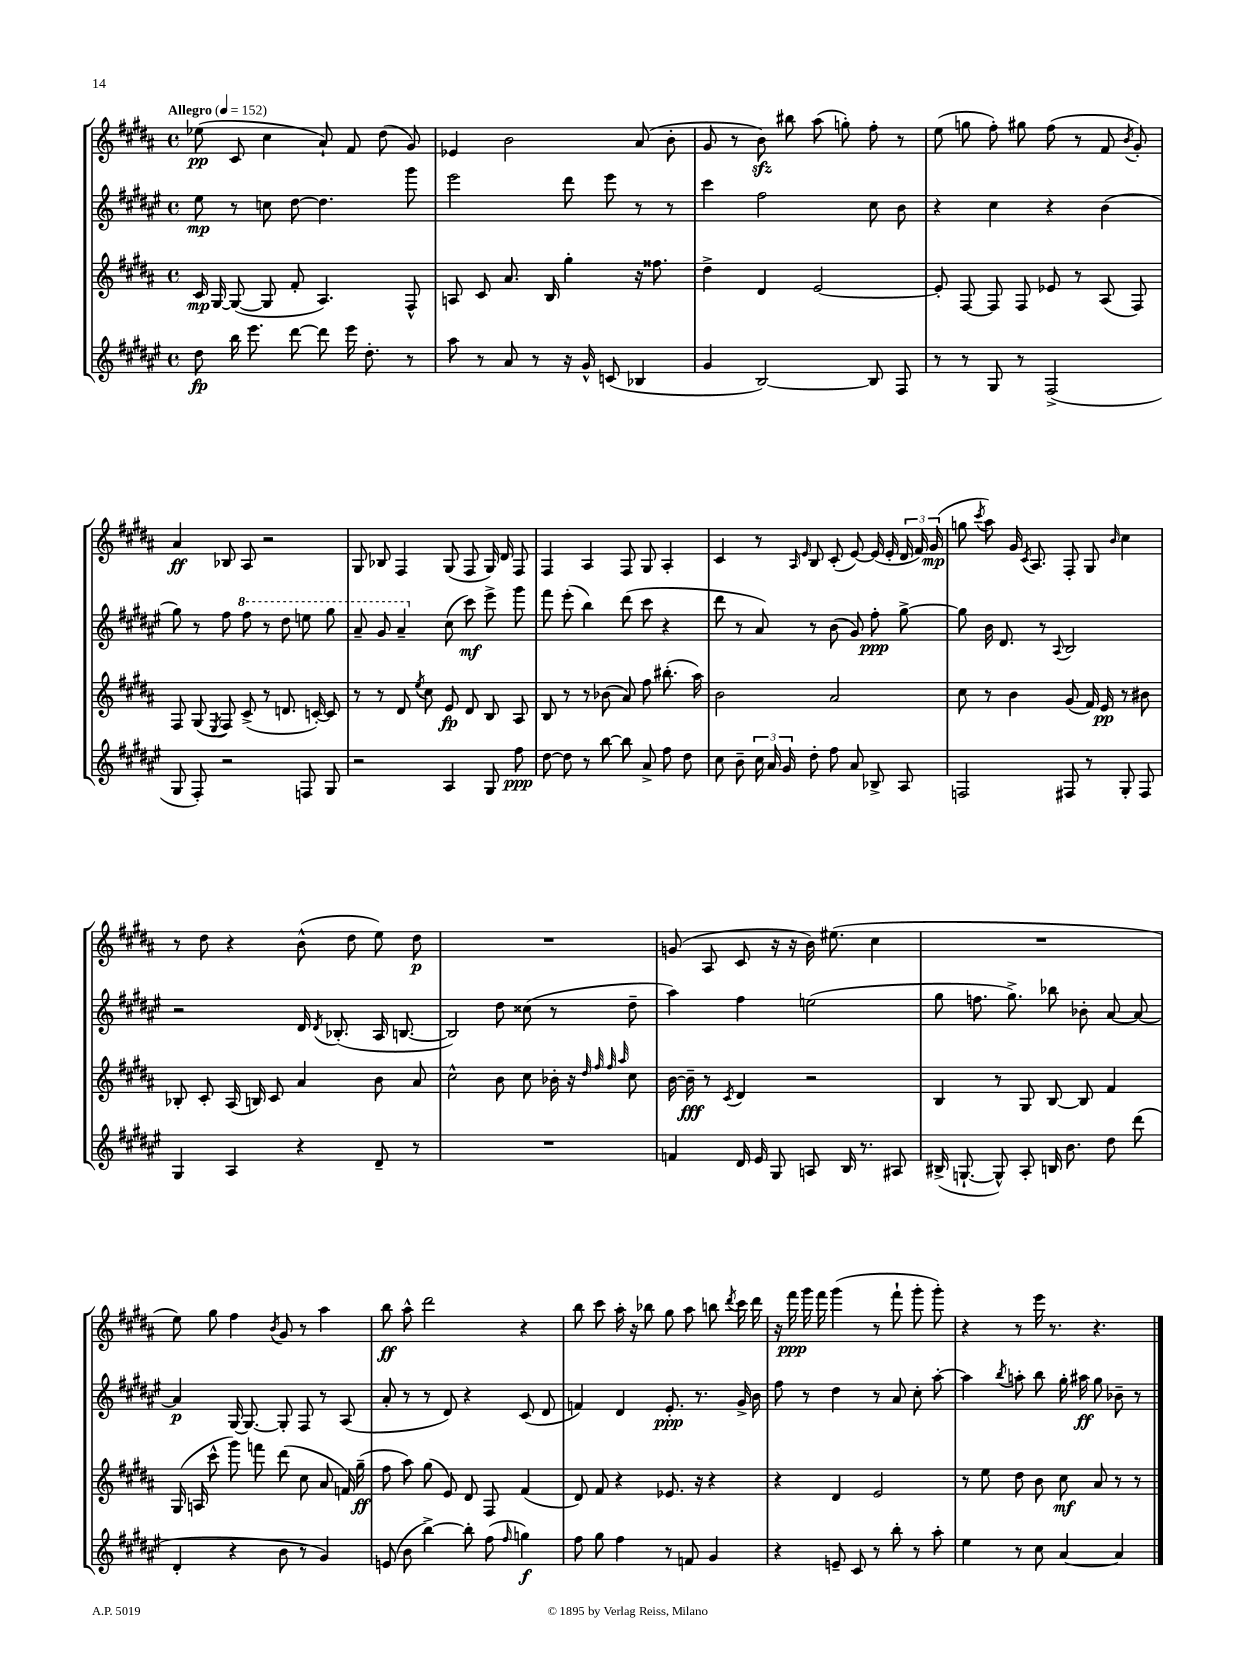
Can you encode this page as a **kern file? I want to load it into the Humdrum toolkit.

**kern	**kern	**kern	**kern
*staff4	*staff3	*staff2	*staff1
*clefG2	*clefG2	*clefG2	*clefG2
*k[f#c#g#d#a#e#]	*k[f#c#g#d#a#]	*k[f#c#g#d#a#e#]	*k[f#c#g#d#a#]
*M4/4	*M4/4	*M4/4	*M4/4
*met(c)	*met(c)	*met(c)	*met(c)
*MM152	*MM152	*MM152	*MM152
8dd#	16c#	8ee#	(8ee-
.	[16G#	.	.
16bb	(8G#_	8r	8c#
8.eee#	.	.	.
.	8G#]	8cc	4cc#
[8ddd#	8f#'	[8dd#	.
8ddd#]	4.A#)	4.dd#]	8a#`)
16eee#	.	.	8f#
8.dd#'	.	.	.
.	.	.	(8dd#
8r	8F#^^	8ggg#	8g#)
=	=	=	=
8aa#	8A	2eee#	4e-
8r	8c#	.	.
8a#	8.a#	.	2b
8r	.	.	.
.	16B	.	.
16r	4gg#'	8ddd#	.
16g#^^	.	.	.
(8c	.	8eee#	.
4B-	16r	8r	(8a#
.	8.ff##	.	.
.	.	8r	8b'
=	=	=	=
4g#	4dd#^	4ccc#	8g#
.	.	.	8r
[2B)	4d#	2ff#	8b)
.	.	.	8bb#
.	[2e	.	(8aa#
.	.	.	8gg')
8B]	.	8cc#	8ff#'
8F#	.	8b	8r
=	=	=	=
8r	8e']	4r	(8ee
8r	[8F#	.	8gg
8G#	8F#]	4cc#	8ff#')
8r	8F#	.	8gg#
(2F#^	8e-	4r	(8ff#
.	8r	.	8r
.	(8A#	(4b	8f#
.	.	.	8qb
.	8F#)	.	8g#')
=	=	=	=
8G#	8F#	8gg#)	4a#
8F#')	(8G#	8r	.
.	8qE	.	.
2r	8F#)	8ff#	8B-
.	(8c#^	8fff#	8A#
.	8r	8r	2r
.	8.d	8ddd#	.
8F	.	8eee	.
.	[16c')	.	.
8G#	8c]	8ggg#	.
=	=	=	=
2r	8r	8aa#~	8G#
.	8r	8gg#	8B-
.	8d#	4aa#~	4F#
.	8qee	.	.
.	8cc#	.	.
4A#	8e	(8cc#	(8G#
.	8d#	8ccc#)	8F#
8G#	8B	8eee#^	16G#)
.	.	.	16d#
8ff#	8A#	8ggg#	8F#
=	=	=	=
[8dd#	8B	8fff#	4F#
8dd#]	8r	(8eee#'	.
8r	8r	4bb)	4A#
[8bb	(8b-	.	.
8bb]	8a#)	(8ddd#	8F#
8a#^	8ff#	8ccc#	8G#
8ff#	(8.bb#'	4r	4A#'
8dd#	.	.	.
.	16aa#)	.	.
=	=	=	=
8cc#	2b	8ddd#	4c#
8b~	.	8r	.
24cc#	.	8a#)	8r
24a#	.	.	.
24g#	.	.	.
.	.	.	16qqA#
.	.	.	16qqe
8dd#'	.	8r	8B
8ff#	2a#	(8b	(8c#'
8a#	.	8g#)	[8e)
8B-^	.	8ff#'	(16e]
.	.	.	16e'
8A#	.	[8gg#^	24d#
.	.	.	24f#)
.	.	.	(24g#
=	=	=	=
2F	8cc#	8gg#]	8gg
.	.	.	8qccc#
.	8r	16b	8aa#)
.	.	8.d#	.
.	4b	.	16g#
.	.	.	8qc#
.	.	.	8.A#
.	.	8r	.
.	.	8qqA#	.
8F#	(8g#	2B	8F#'
8r	16f#)	.	8G#
.	16e	.	.
.	.	.	16qqb
8G#'	8r	.	4cc#
8F#	8b#	.	.
=	=	=	=
4G#	8B-'	2r	8r
.	8c#'	.	8dd#
4A#	(16A#	.	4r
.	16B)	.	.
.	8c#	.	.
4r	4a#	16d#	(8b^^
.	.	8qd#	.
.	.	(8.B-'	.
.	.	.	8dd#
8d#~	8b	16A#	8ee)
.	.	[8.B	.
8r	8a#	.	8dd#
=	=	=	=
1r	2cc#^^	2B])	1r
.	8b	8dd#	.
.	8cc#	(8cc##	.
.	16b-'	8r	.
.	16r	.	.
.	32qqdd#	.	.
.	32qqff#	.	.
.	32qqff#	.	.
.	32qqaa#	.	.
.	8cc#	8dd#~	.
=	=	=	=
4f	[16b	4aa#)	(8g
.	16b~]	.	.
.	8r	.	8A#
.	8qc#	.	.
16d#	4d#	4ff#	8c#
16e#	.	.	.
8G#	.	.	16r
.	.	.	16r
8A	2r	(2ee	16b)
.	.	.	(8.ee#
16B	.	.	.
8.r	.	.	.
.	.	.	4cc#
8A#	.	.	.
=	=	=	=
(16B#^	4B	8gg#	1r
[8.G`	.	.	.
.	.	8.ff	.
8G^^])	8r	.	.
.	.	8.gg#^)	.
8A#'	8G#	.	.
16B	[8B	8bb-	.
8.b	.	.	.
.	8B]	8b-'	.
8dd#	4f#	[8a#	.
(8ddd#	.	8a#_	.
=	=	=	=
4d#'	(16G#	4a#]	8ee)
.	16A	.	.
.	8ccc#^^	.	8gg#
4r	8ggg#)	[16G#	4ff#
.	.	8.G#_	.
.	8fff	.	.
.	.	.	8qb
8b	(8ddd#	8G#']	8g#
8r	8cc#	8F#	8r
4g#)	8a#	8r	4aa#
.	16f)	(8A#	.
.	(16gg#~	.	.
=	=	=	=
(8e	8ff#	8a#'	8bb
8b	8aa#)	8r	8aa#^^
[4bb^)	(8gg#	8r	2ddd#
.	8e)	8d#)	.
8bb']	8d#	4r	.
(8ff#	8F#	.	.
16qqff#	.	.	.
4gg)	(4f#	(8c#	4r
.	.	8d#	.
=	=	=	=
8ff#	8d#)	4f)	8bb
8gg#	8f#	.	8ccc#
4ff#	4r	4d#	16aa#'
.	.	.	16r
.	.	.	8bb-
8r	8.e-	8.e#'	8gg#
8f	.	.	8aa#
.	16r	8.r	.
4g#	4r	.	8bb
.	.	.	8qddd#
.	.	16g#^	16ccc#
.	.	16b	16ddd#
=	=	=	=
4r	4r	8ff#	16r
.	.	.	16fff#
.	.	8r	16ggg#
.	.	.	16fff#
8e~	4d#	4dd#	(4ggg#
8c#	.	.	.
8r	2e	8r	8r
8bb'	.	8a#	8fff#`
8r	.	8cc#'	8ggg#'
8aa#'	.	[8aa#'	8ggg#')
=	=	=	=
4ee#	8r	4aa#]	4r
.	8ee	.	.
.	.	8qbb	.
8r	8dd#	8aa'	8r
8cc#	8b	8bb	16eee
.	.	.	8.r
[4a#	8cc#	16gg#'	.
.	.	16aa#	.
.	8a#	8gg#	4.r
4a#]	8r	8b-~	.
.	8r	8r	.
==	==	==	==
*-	*-	*-	*-
